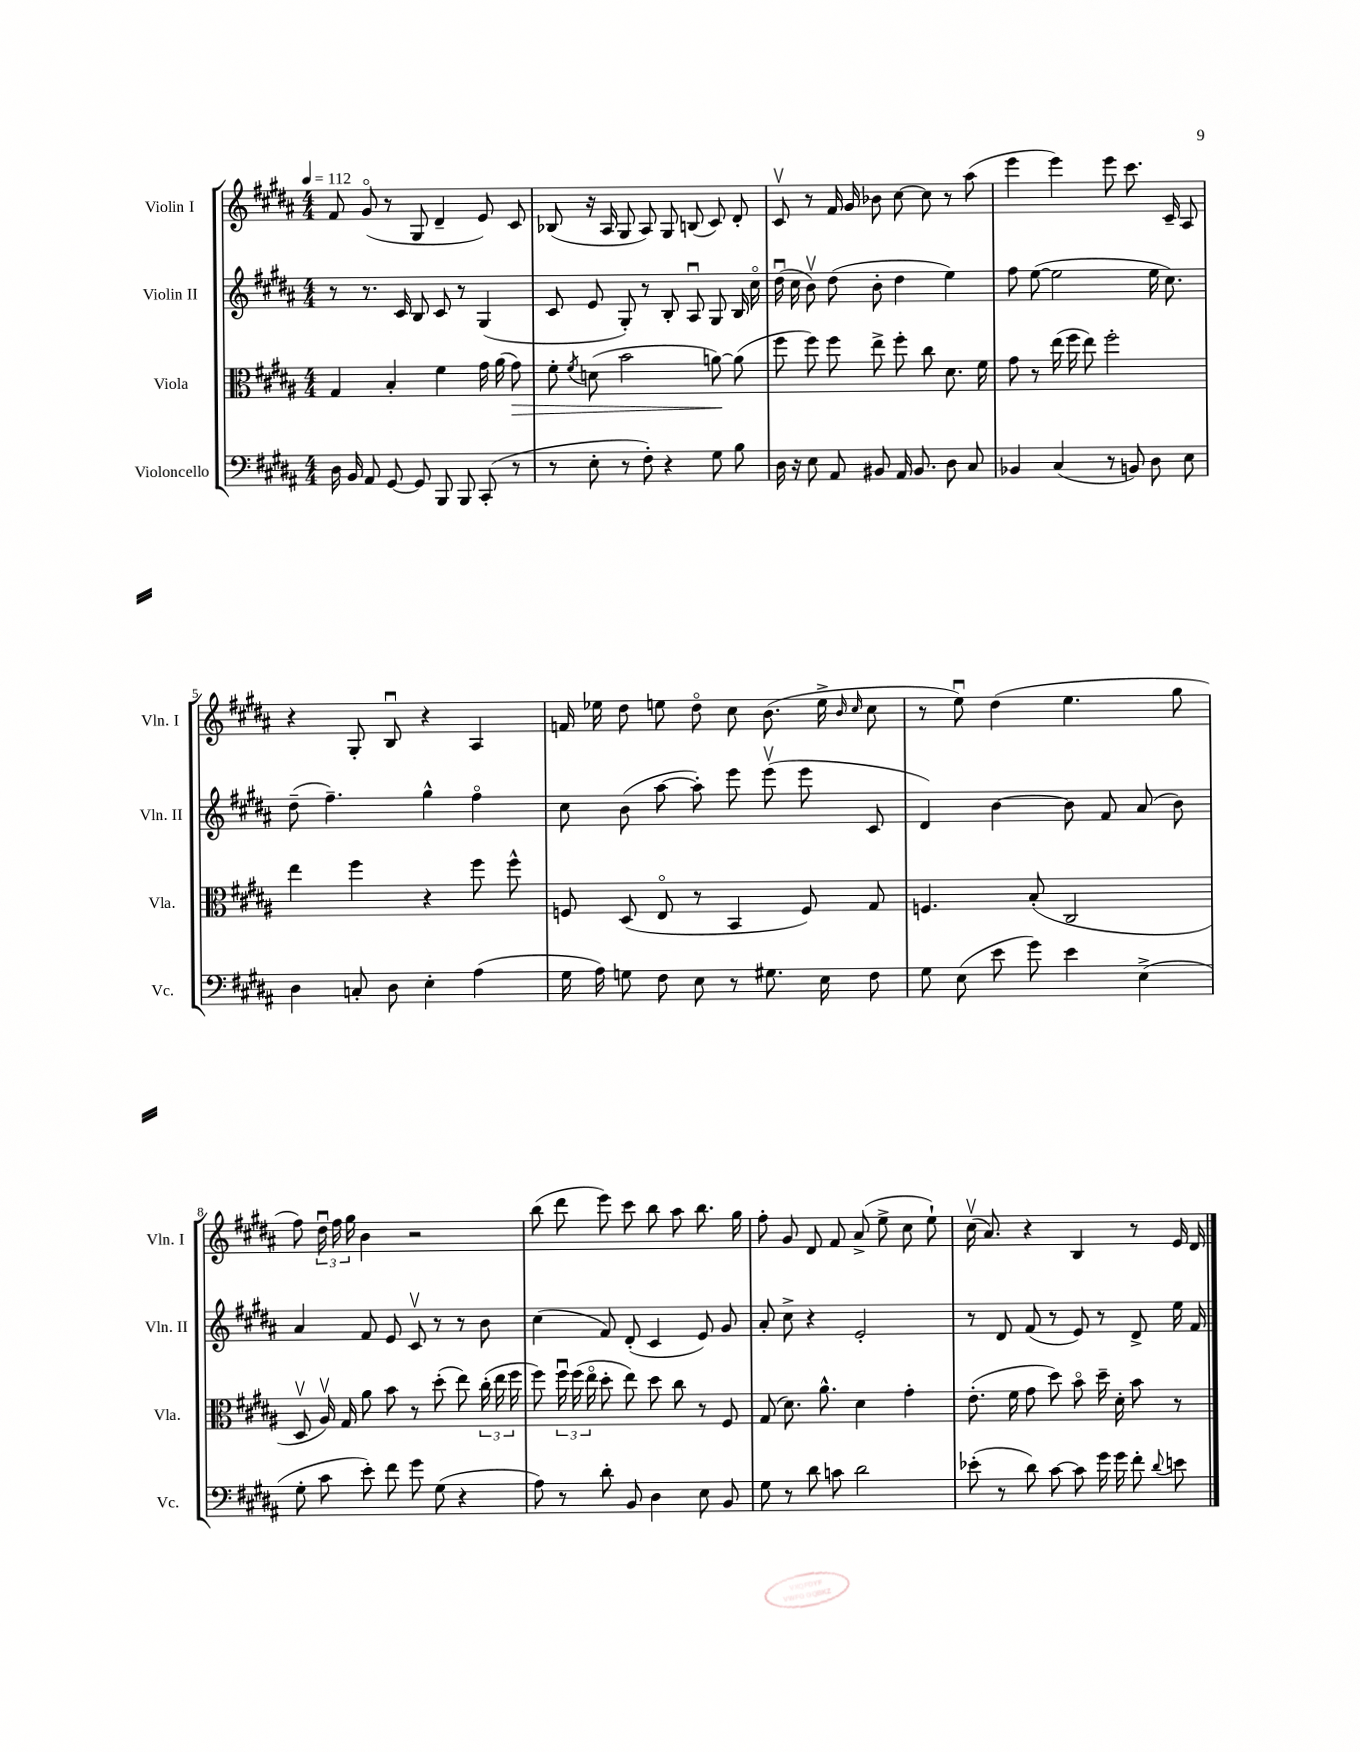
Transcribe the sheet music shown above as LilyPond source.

<<
\new StaffGroup <<
\new Staff = "s0" \with { instrumentName = "Violin I" shortInstrumentName = "Vln. I" } {
    \clef treble \key b \major \numericTimeSignature \time 4/4 \tempo 4 = 112
    \autoBeamOff fis'8 gis'8\flageolet( r8 gis8 dis'4-- e'8) cis'8 |
    bes8( r16 ais16 gis8 ais8) gis8 b8( cis'8) dis'8-. |
    cis'8\upbow r8 fis'16 gis'16 bes'8 cis''8~ cis''8 r8 ais''8( |
    e'''4 e'''4) e'''8 cis'''8. cis'16-- ais8 |
    r4 gis8-. b8\downbow r4 ais4 |
    f'16 ees''16 dis''8 e''8 dis''8\flageolet cis''8 b'8.( e''16-> \grace { b'16 cis''16 } cis''8 |
    r8 e''8\downbow) dis''4( e''4. gis''8 |
    fis''8) \tuplet 3/2 { dis''16\downbow fis''16 gis''16 } b'4 r2 |
    b''8( dis'''8 e'''8) cis'''8 b''8 ais''8 b''8. gis''16 |
    fis''8-. gis'8 dis'8 fis'8 ais'8->( e''8-> cis''8 e''8-!) |
    cis''16\upbow( ais'8.) r4 b4 r8 e'16 dis'16 \bar "|." |
}
\new Staff = "s1" \with { instrumentName = "Violin II" shortInstrumentName = "Vln. II" } {
    \clef treble \key b \major \numericTimeSignature \time 4/4
    \autoBeamOff r8 r8. cis'16 b8 cis'8 r8 gis4( |
    cis'8 e'8 gis8-.) r8 b8-. ais8\downbow gis8 b16 cis''16\flageolet |
    dis''16\downbow( cis''16 b'8\upbow) dis''8( b'8-. dis''4 e''4) |
    fis''8 e''8~( e''2 e''16 cis''8.) |
    dis''8--( fis''4.--) gis''4-^ fis''4\flageolet |
    cis''8 b'8( ais''8~ ais''8-.) e'''8 e'''8\upbow( e'''8 cis'8 |
    dis'4) b'4~ b'8 fis'8 ais'8( b'8) |
    ais'4 fis'8 e'8 cis'8\upbow r8 r8 b'8 |
    cis''4( fis'8) dis'8-.( cis'4 e'8) gis'8 |
    ais'8-. cis''8-> r4 e'2-. |
    r8 dis'8 fis'8( r8 e'8) r8 dis'8-> e''16 fis'16 \bar "|." |
}
\new Staff = "s2" \with { instrumentName = "Viola" shortInstrumentName = "Vla." } {
    \clef alto \key b \major \numericTimeSignature \time 4/4
    \autoBeamOff gis4 b4-. fis'4 gis'16 ais'16( gis'8\>) |
    fis'8-. \acciaccatura { fis'8 } d'8( b'2 a'8~\!) a'8( |
    fis''8 fis''8) fis''8 e''8-> fis''8-. cis''8 dis'8. fis'16 |
    gis'8 r8 e''16( fis''16 e''8) fis''2-. |
    e''4 fis''4 r4 fis''8 fis''8-^ |
    f8 dis8( e8\flageolet r8 b,4 f8) gis8 |
    f4. b8-.( cis2 |
    dis8\upbow ais16\upbow) gis16 ais'8 b'8 r8 dis''8-.( e''8) \tuplet 3/2 { cis''16-.( e''16 fis''16 } |
    fis''8) \tuplet 3/2 { fis''16\downbow fis''16( e''16\flageolet } dis''8-. e''8) dis''8 cis''8 r8 fis8 |
    gis8( dis'8.) ais'8.-^ dis'4 gis'4-. |
    e'8.-.( fis'16 gis'8 dis''8) b'8\flageolet dis''16-- dis'16-. b'8 r8 \bar "|." |
}
\new Staff = "s3" \with { instrumentName = "Violoncello" shortInstrumentName = "Vc." } {
    \clef bass \key b \major \numericTimeSignature \time 4/4
    \autoBeamOff dis16 b,16 ais,8 gis,8~ gis,8 b,,8 b,,8 cis,8-.( r8 |
    r8 e8-. r8 fis8-.) r4 gis8 b8 |
    dis16 r16 e8 ais,8 bis,8 ais,16 bis,8. dis8 cis8 |
    bes,4 cis4( r8 b,8) dis8 e8 |
    dis4 c8-. dis8 e4-. ais4( |
    gis16 ais16) g8 fis8 e8 r8 gis8. e16 fis8 |
    gis8 e8( e'8 gis'8) e'4 e4->( |
    gis8-. cis'8 e'8-.) fis'8 gis'8 gis8( r4 |
    ais8) r8 dis'8-. b,8 dis4 e8 b,8 |
    gis8 r8 dis'8 c'8 dis'2 |
    ees'8-.( r8 dis'8) cis'8~ cis'8 gis'16 gis'16 fis'8-. \appoggiatura { dis'8 } e'8 \bar "|." |
}
>>
>>
